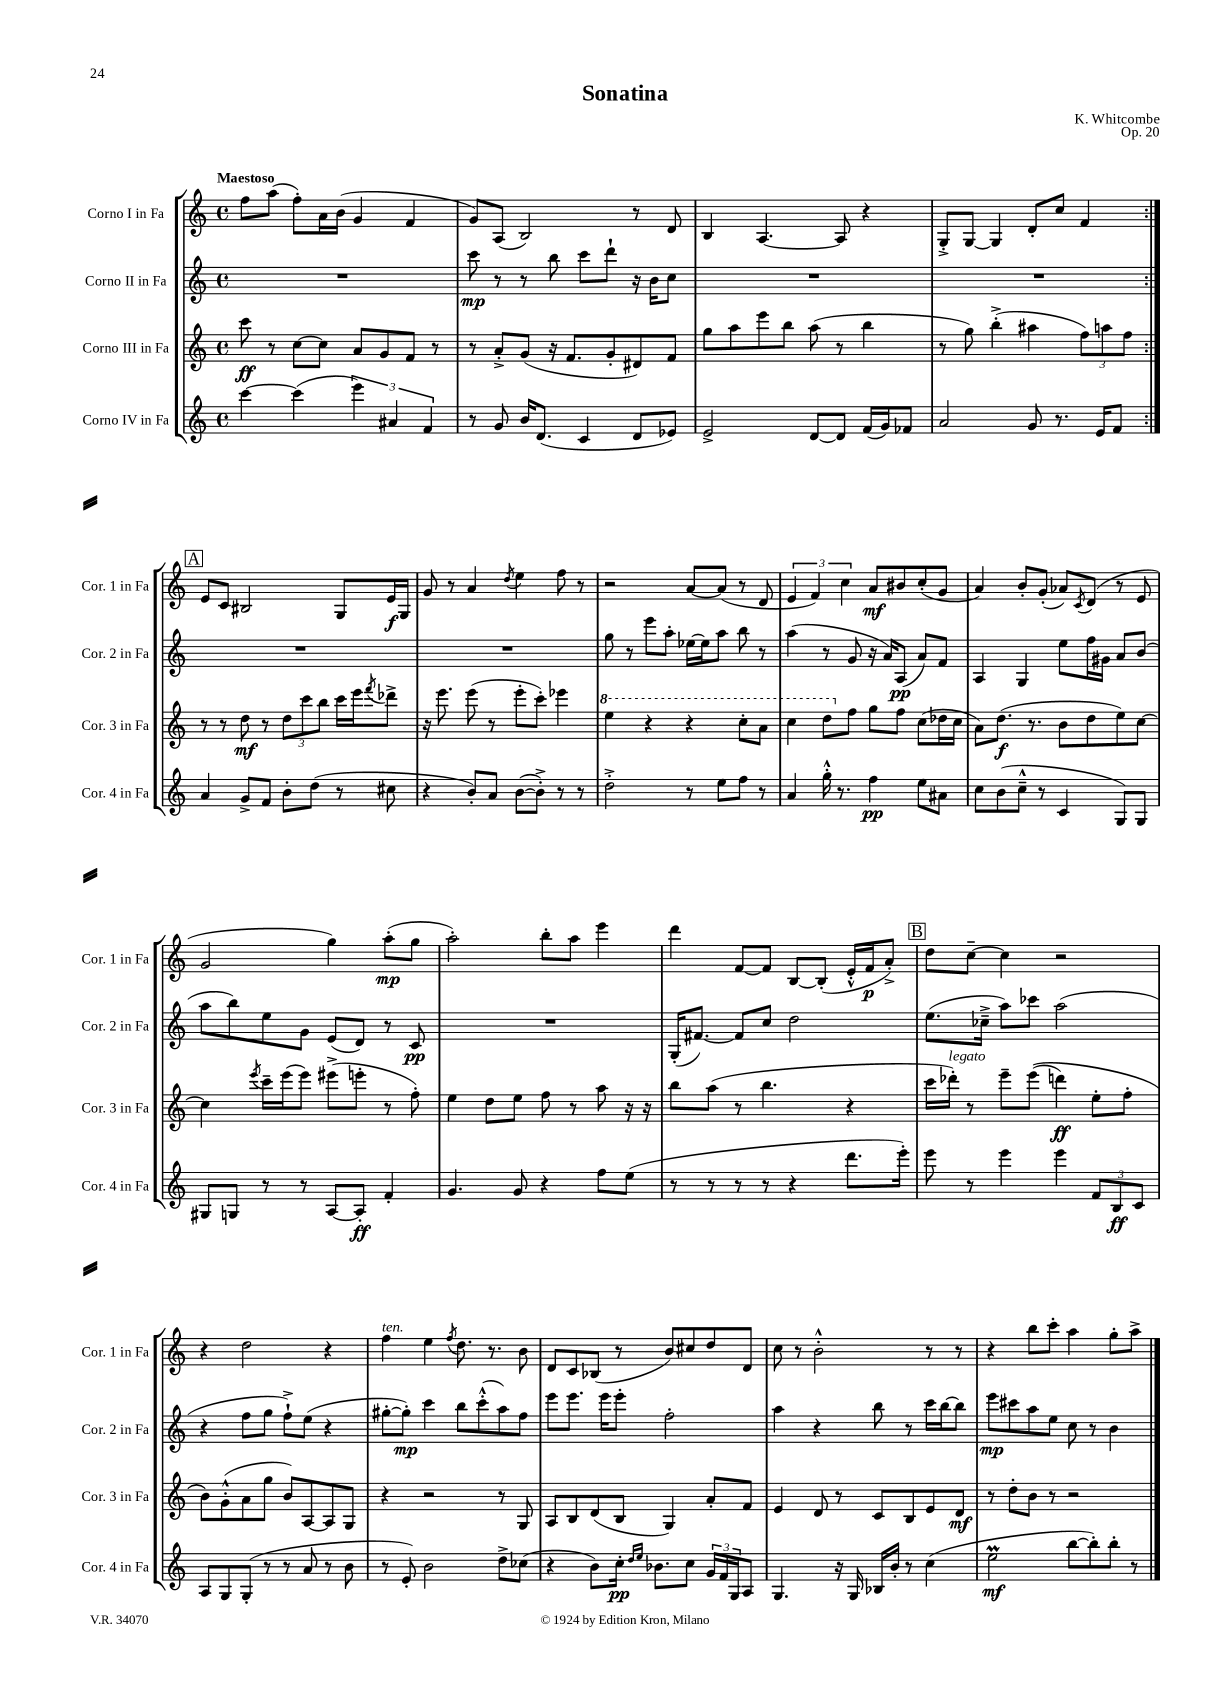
\header { title = "Sonatina" composer = "K. Whitcombe" opus = "Op. 20" }
<<
\new StaffGroup <<
\new Staff = "s0" \with { instrumentName = "Corno I in Fa" shortInstrumentName = "Cor. 1 in Fa" } {
    \clef treble \key c \major \defaultTimeSignature \time 4/4 \tempo "Maestoso"
    \repeat volta 2 { f''8 a''8( f''8-.) a'16 b'16( g'4 f'4 |
    g'8) a8( b2) r8 d'8 |
    b4 a4.~ a8 r4 |
    g8-.-> g8~ g4 d'8-. c''8 f'4 | }
    \mark \markup { \box "A" } e'8 c'8 bis2 g8 e'16\f g16 |
    g'8 r8 a'4 \acciaccatura { d''8 } e''4 f''8 r8 |
    r2 a'8~ a'8( r8 d'8 |
    \tuplet 3/2 { e'4 f'4) c''4 } a'8\mf bis'8 c''8-.( g'8 |
    a'4) b'8-. g'8-.( aes'8) \acciaccatura { c'8 } d'8( r8 e'8 |
    g'2 g''4) a''8-.\mp( g''8 |
    a''2-.) b''8-. a''8 e'''4 |
    d'''4 f'8~ f'8 b8~ b8-.( e'16-.-^ f'16\p a'8-.->) |
    \mark \markup { \box "B" } d''8 c''8~-- c''4 r2 |
    r4 d''2 r4 |
    f''4^\markup { \italic "ten." } e''4 \acciaccatura { f''8 } d''8. r8. b'8 |
    d'8 c'8 bes8( r8 b'8) cis''8 d''8 d'8 |
    c''8 r8 b'2-.-^ r8 r8 |
    r4 b''8 c'''8-. a''4 g''8-. a''8-> \bar "|." |
}
\new Staff = "s1" \with { instrumentName = "Corno II in Fa" shortInstrumentName = "Cor. 2 in Fa" } {
    \clef treble \key c \major \defaultTimeSignature \time 4/4
    \repeat volta 2 { R1 |
    c'''8\mp r8 r8 b''8 c'''8 d'''8-! r16 b'16 c''8 |
    R1 |
    R1 | }
    \mark \markup { \box "A" } R1 |
    R1 |
    g''8 r8 e'''8 a''8-. ees''16~ ees''16 a''8 b''8 r8 |
    a''4( r8 g'8 r16 a'16) a8\pp( a'8) f'8 |
    a4 g4 e''8 f''16 gis'16 a'8 b'8( |
    a''8 b''8) e''8 g'8 e'8( d'8) r8 c'8\pp |
    R1 |
    g16-.( fis'8.~) fis'8 c''8 d''2 |
    \mark \markup { \box "B" } e''8.( ces''16---> a''8) ces'''8 a''2( |
    r4 f''8 g''8 f''8-!->) e''8( r4 |
    gis''8~-. gis''8-.\mp) c'''4 b''8 c'''8-.-^( a''8) f''8 |
    e'''8 e'''8. e'''16 e'''8-. f''2-. |
    a''4 r4 b''8 r8 c'''16 b''16~ b''8 |
    e'''8\mp cis'''8 a''8 e''8 c''8 r8 b'4 \bar "|." |
}
\new Staff = "s2" \with { instrumentName = "Corno III in Fa" shortInstrumentName = "Cor. 3 in Fa" } {
    \clef treble \key c \major \defaultTimeSignature \time 4/4
    \repeat volta 2 { c'''8\ff r8 c''8~ c''8 a'8 g'8 f'8 r8 |
    r8 a'8-.-> g'8( r16 f'8. g'8-. dis'8) f'8 |
    g''8 a''8 e'''8 b''8 a''8( r8 b''4 |
    r8 g''8) b''4-.->( ais''4 \tuplet 3/2 { f''8) a''8 f''8 } | }
    \mark \markup { \box "A" } r8 r8 d''8\mf r8 \tuplet 3/2 { d''8 c'''8 b''8 } c'''16 e'''16 \acciaccatura { f'''8 } des'''8-> |
    r16 e'''8. e'''8( r8 e'''8-. c'''8-.) ees'''4 |
    \ottava #1 e'''4 r4 r4 c'''8-. a''8 |
    c'''4 d'''8 \ottava #0 f''8 g''8 f''8 c''8( des''16 c''16 |
    a'8) d''8.\f( r8. b'8 d''8 e''8) c''8~ |
    c''4 \acciaccatura { e'''8 } c'''16-- e'''16( e'''8) eis'''8->( e'''8-. r8 f''8-.) |
    e''4 d''8 e''8 f''8 r8 a''8 r16 r16 |
    b''8 a''8( r8 b''4. r4 |
    \mark \markup { \box "B" } c'''16 des'''16-.^\markup { \italic "legato" }) r8 e'''8-- e'''8(\( d'''4\ff) e''8-. f''8-. |
    b'8\) g'8-.-^( a'8 g''8 b'8) a8~ a8 g8 |
    r4 r2 r8 g8 |
    a8 b8 d'8( b8 g4) a'8-. f'8 |
    e'4 d'8 r8 c'8 b8 e'8 d'8\mf |
    r8 d''8-. b'8 r8 r2 \bar "|." |
}
\new Staff = "s3" \with { instrumentName = "Corno IV in Fa" shortInstrumentName = "Cor. 4 in Fa" } {
    \clef treble \key c \major \defaultTimeSignature \time 4/4
    \repeat volta 2 { c'''4~ c'''4( \tuplet 3/2 { e'''4) ais'4 f'4 } |
    r8 g'8 b'16 d'8.( c'4 d'8 ees'8) |
    e'2-> d'8~ d'8 f'16( g'16) fes'8 |
    a'2 g'8 r8. e'16 f'8 | }
    \mark \markup { \box "A" } a'4 g'8-> f'8 b'8-. d''8( r8 cis''8 |
    r4 b'8-.) a'8 b'8~( b'8-.->) r8 r8 |
    d''2-.-> r8 e''8 f''8 r8 |
    a'4 g''16-.-^ r8. f''4\pp e''8 ais'8 |
    c''8 b'8( c''8---^ r8 c'4 g8) g8 |
    gis8 g8 r8 r8 a8~ a8-.\ff f'4-. |
    g'4. g'8 r4 f''8 e''8( |
    r8 r8 r8 r8 r4 d'''8. e'''16-.) |
    \mark \markup { \box "B" } e'''8 r8 e'''4 e'''4 \tuplet 3/2 { f'8 b8\ff c'8 } |
    a8 g8 g8-.( r8 r8 a'8 r8 b'8 |
    r8 e'8-.) b'2 d''8-> ces''8( |
    r4 b'8) c''16-.\pp \grace { d''16 e''16 } bes'8. c''8 \tuplet 3/2 { g'16 f'16 g16 } a8 |
    g4. r16 g16 bes16 b'16-. r8 c''4( |
    e''2\prall\mf b''8~ b''8-.) b''8-. r8 \bar "|." |
}
>>
>>
\layout { \context { \Score \remove "Bar_number_engraver" } }
